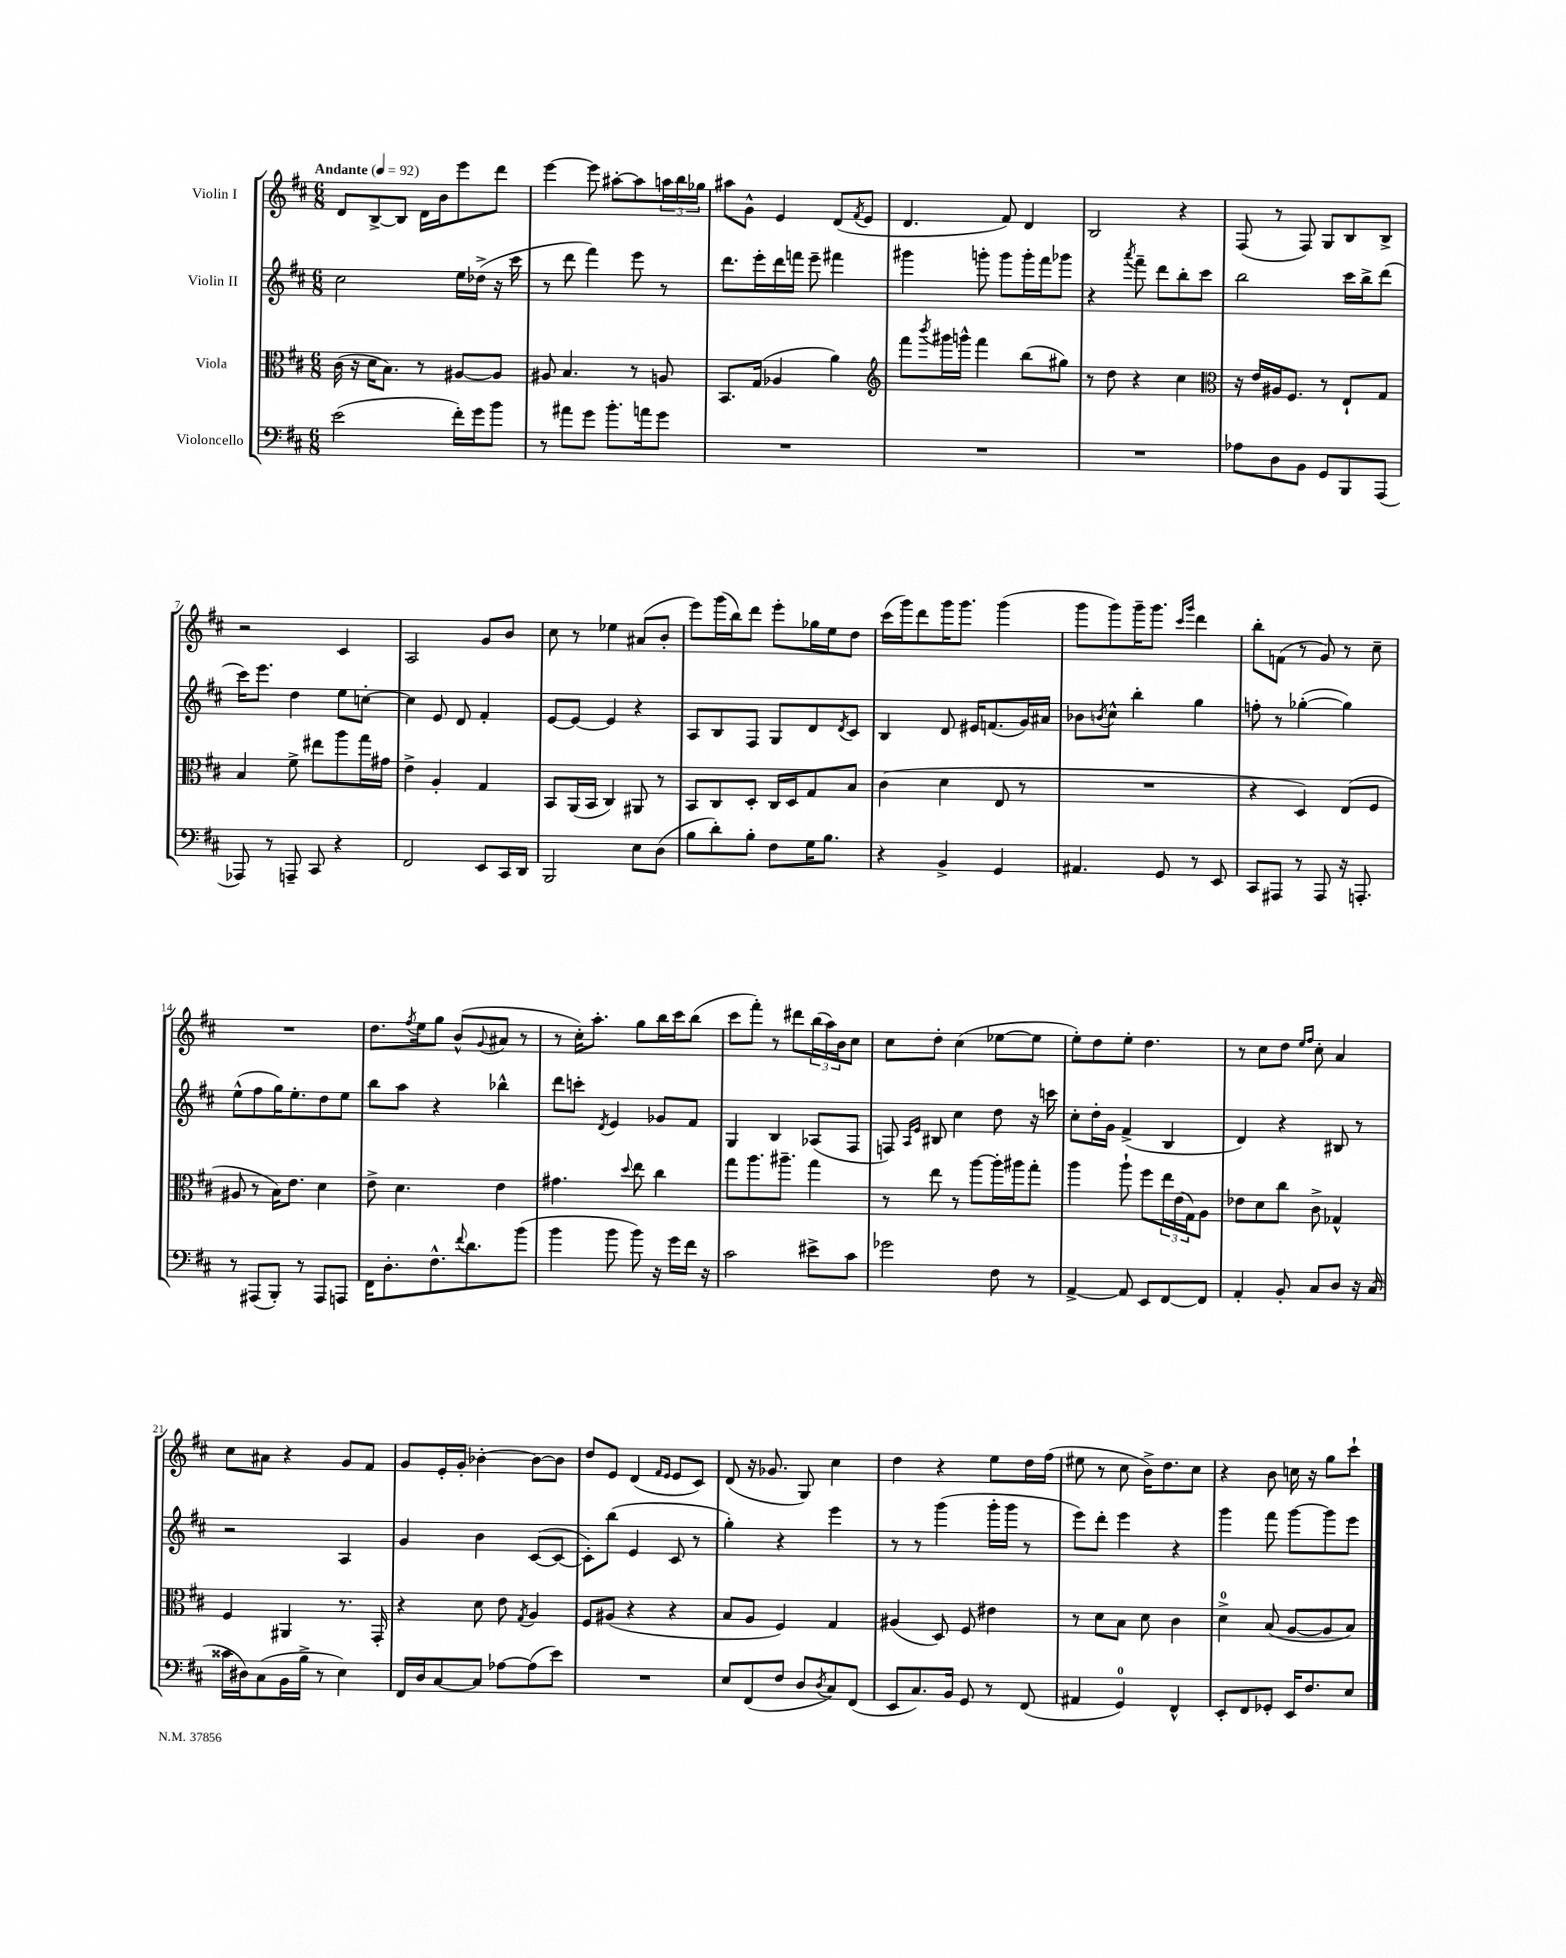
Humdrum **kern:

**kern	**kern	**kern	**kern
*part4	*part3	*part2	*part1
*staff4	*staff3	*staff2	*staff1
*I"Violoncello	*I"Viola	*I"Violin II	*I"Violin I
*clefF4	*clefC3	*clefG2	*clefG2
*k[f#c#]	*k[f#c#]	*k[f#c#]	*k[f#c#]
*M6/8	*M6/8	*M6/8	*M6/8
*MM92	*MM92	*MM92	*MM92
=1	=1	=1	=1
!	!	!	!LO:TX:a:B:t=Andante
(2e\	(16c#\	2cc#\	8d/L
.	16r	.	.
.	16d\KL	.	[8B^/
.	8.B\J)	.	.
.	.	.	8B/J]
.	8r	.	16d\LL
.	.	.	16b\J
16f#'\LL)	[8A#X/L	16ee\LL	8eee\
16g\J	.	(16dd-X^\JJ	.
8b\J	8A#/J]	16r	8ddd\J
.	.	16ccc#\	.
=2	=2	=2	=2
8r	8A#X/	8r	[4eee\
8a#X\L	4.B/	8ddd\	.
8g\J	.	4fff#\)	8eee\]
8.b'\L	.	.	[8aa#X'\L
.	8r	8eee\	8aa#\]
16an\k	.	.	.
8g\J	8An/	8r	24aan\L
.	.	.	24bb\
.	.	.	24gg-X\JJ
=3	=3	=3	=3
2.r	8.BB/L	8.ddd\L	8aa#X\L
.	.	.	8g^^\J
.	(16G/Jk	16eee'\L	.
.	4A-X/	16ddd\	4e/
.	.	16fffn\JJ	.
.	.	8eee~\	.
.	4a\)	4fff#X\	(8d/L
.	.	.	8qf#/
.	.	.	8e/J
=4	=4	=4	=4
*	*clefG2	*	*
2.r	8fff#\L	4ggg#X\	4.d/
.	8qbbb/	.	.
.	16ggg#X\L	.	.
.	16gggn^^\JJ	.	.
.	4fff#\	8gggn'\	.
.	.	8ggg\L	8f#/)
.	(8bb\L	16ggg'\L	4d/
.	.	16fff#\J	.
.	8gg#X\J)	8ggg-X\J	.
=5	=5	=5	=5
2.r	8r	4r	2B/
.	8dd\	.	.
.	.	8qaaa/	.
.	4r	8fff#~\	.
.	.	8ddd\L	.
.	4cc#\	8bb'\	4r
.	.	8ccc#\J	.
=6	=6	=6	=6
*	*clefC3	*	*
8A-X\L	16r	2bb\	(8F#/
.	16e/LL	.	.
8D\	16A#X/J	.	8r
.	8.F#/J	.	.
8BB\J	.	.	8F#/)
8GG/L	8r	.	8G/L
8BBB/	8E`/L	16ccc#\LL	8B/
.	.	16bb^\J	.
(8AAA/J	8G/J	(8ddd\J	8B^/J
!!LO:LB:g=z
=7	=7	=7	=7
8AAA-X/)	4B/	16ccc#\KL)	2r
.	.	8.eee\J	.
8r	.	.	.
8AAAn~/	8f#^\	4dd\	.
8CC#/	8ee#X\L	.	.
4r	8aa\	8ee\L	4c#/
.	16gg\L	[8ccn'\J	.
.	16g#X\JJ	.	.
=8	=8	=8	=8
2FF#/	4e^\	4cc\]	2A/
.	4A'/	8e/	.
.	.	8d/	.
8EE/L	4G/	4f#'/	8g/L
16CC#/L	.	.	8b/J
16DD/JJ	.	.	.
=9	=9	=9	=9
2BBB/	8BB/L	[8e/L	8cc#\
.	(16AA/L	8e/J_	8r
.	16BB/JJ	.	.
.	4C#/)	4e/]	4ee-X\
8E\L	8AA#X/	4r	(8a#X/L
(8D\J	8r	.	8b'/J
=10	=10	=10	=10
8B\L	8BB/L	8A/L	8eee\L)
8d'\)	8C#/	8B/	(16ggg\L
.	.	.	16bb\J)
8B'\J	8D'/J	8F#/J	8ddd\J
8F#\L	16C#/LL	8G/L	8eee'\L
.	16D/J	.	.
16G\K	8G/	8d/	16gg-X\L
8.B\J	.	.	16ee\J
.	.	8qd/	.
.	8B/J	8c#/J	8dd\J
=11	=11	=11	=11
4r	(4c#\	4B/	(16ccc#\LL
.	.	.	16ggg\J)
.	.	.	8ddd\
4BB^/	4d\	8d/	16ggg\K
.	.	.	8.ggg\J
.	.	16e#X/KL	.
.	.	(8.fn/	.
4GG/	8E/	.	(4ggg\
.	8r	16g/L)	.
.	.	16a#X/JJ	.
=12	=12	=12	=12
4.AA#X/	2.r	8b-X\L	8ggg\L
.	.	8qbn/	.
.	.	8cc#^^\J	8ggg\)
.	.	4bb'\	16ggg~\K
.	.	.	8.ggg\J
8GG/	.	.	.
.	.	.	16qqccc#/LL
.	.	.	16qqggg/JJ
8r	.	4gg\	4ddd\
8EE/	.	.	.
=13	=13	=13	=13
8CC#/L	4r	8ffn'\	8bb'\L
8AAA#X/J	.	8r	(8fn\J
8r	4D/)	([4gg-X'\	8r
8AAA#/	.	.	8g/)
16r	(8E/L	4gg-\])	8r
8.AAAn'/	.	.	.
.	8F#/J	.	8cc#~\
!!LO:LB:g=z
=14	=14	=14	=14
8r	8A#X/	(8ee^^\L	2.r
(8AAA#X/L	8r	8ff#\	.
8BBB'/J)	16B\KL)	16gg\K)	.
.	8.e\J	8.ee'\	.
8r	.	.	.
8AAA#/L	4d\	8dd\	.
8AAAn/J	.	8ee\J	.
=15	=15	=15	=15
16FF#\KL	8e^\	8bb\L	8.dd\L
8.D'\	.	.	.
.	4.d\	8aa\J	.
.	.	.	8qff#/
.	.	.	16ee\k
8.F#^^\	.	4r	8gg\J
.	.	.	(8b^^/L
8qqf#/	.	.	.
8.d\	.	.	.
.	.	.	8qqg/
.	4e\	4bb-X^^\	8a#X/J
(8b\J	.	.	8r
=16	=16	=16	=16
4b\	4.g#X\	8ddd\L	8r
.	.	8cccn'\J	16cc#'\KL)
.	.	.	8.aa'\J
.	.	8qd/	.
8b\	.	4e/	.
.	8qqdd/	.	.
8b\)	8ee\	.	8gg\L
16r	4cc#\	8g-X/L	16bb\L
16g\LL	.	.	16ccc#\J
16f#\JJ	.	8f#/J	(8bb\J
16r	.	.	.
=17	=17	=17	=17
2c#\	8gg\L	4G/	8ccc#\L
.	8.aa\	.	8fff#'\J)
.	.	4B/	8r
.	8.aa#X~\J	.	.
.	.	.	8ddd#X\L
8e#X^\L	4gg\	(8A-X/L	(24bb\L
.	.	.	24aa\)
.	.	.	24b\J
8c#\J	.	8F#/J	8cc#\J
=18	=18	=18	=18
2g-X\	8r	8Fn/)	8cc#\L
.	.	16qqA/LL	.
.	.	16qqe/JJ	.
.	8ee\	8B#X/	8dd'\J
.	8r	4cc#\	(4cc#\
.	[8aa\L	.	.
8F#\	16aa'\L]	8dd\	[8ee-X\L
.	16aa#X\J	.	.
8r	8gg'\J	16r	8ee-\J]
.	.	16cccn\	.
=19	=19	=19	=19
[4AA^/	4aa\	8cc#'\L	8ee'\L)
.	.	16dd'\L	8dd\
.	.	16g\JJ	.
8AA/]	8aa`\	(4f#^/	8ee'\J
8EE/L	8ff#\L	.	4.dd\
[8FF#/	24ee\L	4B/	.
.	(24e\	.	.
.	24G\J)	.	.
8FF#/J]	8A\J	.	.
=20	=20	=20	=20
4AA'/	8e-X\L	4d/)	8r
.	8d\	.	8cc#\L
8BB'/	8cc#\J	4r	8dd\J
.	.	.	16qqee/LL
.	.	.	16qqff#/JJ
8C#/L	8c#^\	.	8cc#'\
8D/J	4G-X^^/	8B#X/	4a/
16r	.	8r	.
(16C#/	.	.	.
!!LO:LB:g=z
=21	=21	=21	=21
16c##X\LL	4F#/	2r	8cc#\L
16D#X\J)	.	.	.
(8C#\	.	.	8a#X\J
16BB\L	4AA#X/	.	4r
16B^\JJ	.	.	.
8r	.	.	.
4E\)	8.r	4A/	8g/L
.	.	.	8f#/J
.	16GG'/	.	.
=22	=22	=22	=22
16FF#/LL	4r	4g/	8g/L
16D/J	.	.	.
[8C#/	.	.	16e'/L
.	.	.	16g'/JJ
8C#/J]	8d\	4b\	[4b-X'\
[8A-X\L	8e\	.	.
.	8qG/	.	.
(8A-\]	4A/	([8c#/L	8b-\L_
8e\J)	.	8c#/J_	8b-\J]
=23	=23	=23	=23
2.r	8F#/L	8c#'\L])	8dd/L
.	(8A#X/J	(8bb\J	8e/J
.	4r	4e/	(4d/
.	.	.	16qqf#/LL
.	.	.	16qqe/JJ
.	4r	8c#/	8e/L
.	.	8r	8c#/J)
=24	=24	=24	=24
8E/L	8B/L	4gg'\)	(8d/
(8FF#/	8A/J	.	16r
.	.	.	8.g-X/
8F#/J	4F#/)	4r	.
8D/L	.	.	8G/)
8qD/	.	.	.
8C#/)	4G/	4eee\	4cc#\
(8FF#/J	.	.	.
=25	=25	=25	=25
8EE/L	(4A#X/	8r	4dd\
8.C#/)	.	8r	.
.	8D/)	(4ggg\	4r
16BB/Jk	.	.	.
8GG/	8F#/	.	.
8r	4e#X\	16ggg'\LL	8ee\L
.	.	16ggg\JJ	.
(8FF#/	.	8r	16dd\L
.	.	.	(16ff#\JJ
=26	=26	=26	=26
4AA#X/	8r	8eee\L)	8ee#X\
.	8d\L	8ddd'\J	8r
4GG/)	8B\J	4eee\	8cc#\
.	8d\	.	16b^\KL)
.	.	.	8.dd\
4FF#^^/	4c#\	4r	.
.	.	.	8cc#\J
=27	=27	=27	=27
8EE'/L	4d^\	4ggg\	4r
8FF#/	.	.	.
8GG-X'/J	(8B/	8fff#\	8b\
16EE/KL	[8A/L	[8ggg\L	16ccn\
8.F#/	.	.	16r
.	8A/]	8ggg\]	8gg\L
8E/J	8B/J)	8eee\J	8ccc#`\J
==	==	==	==
*-	*-	*-	*-
